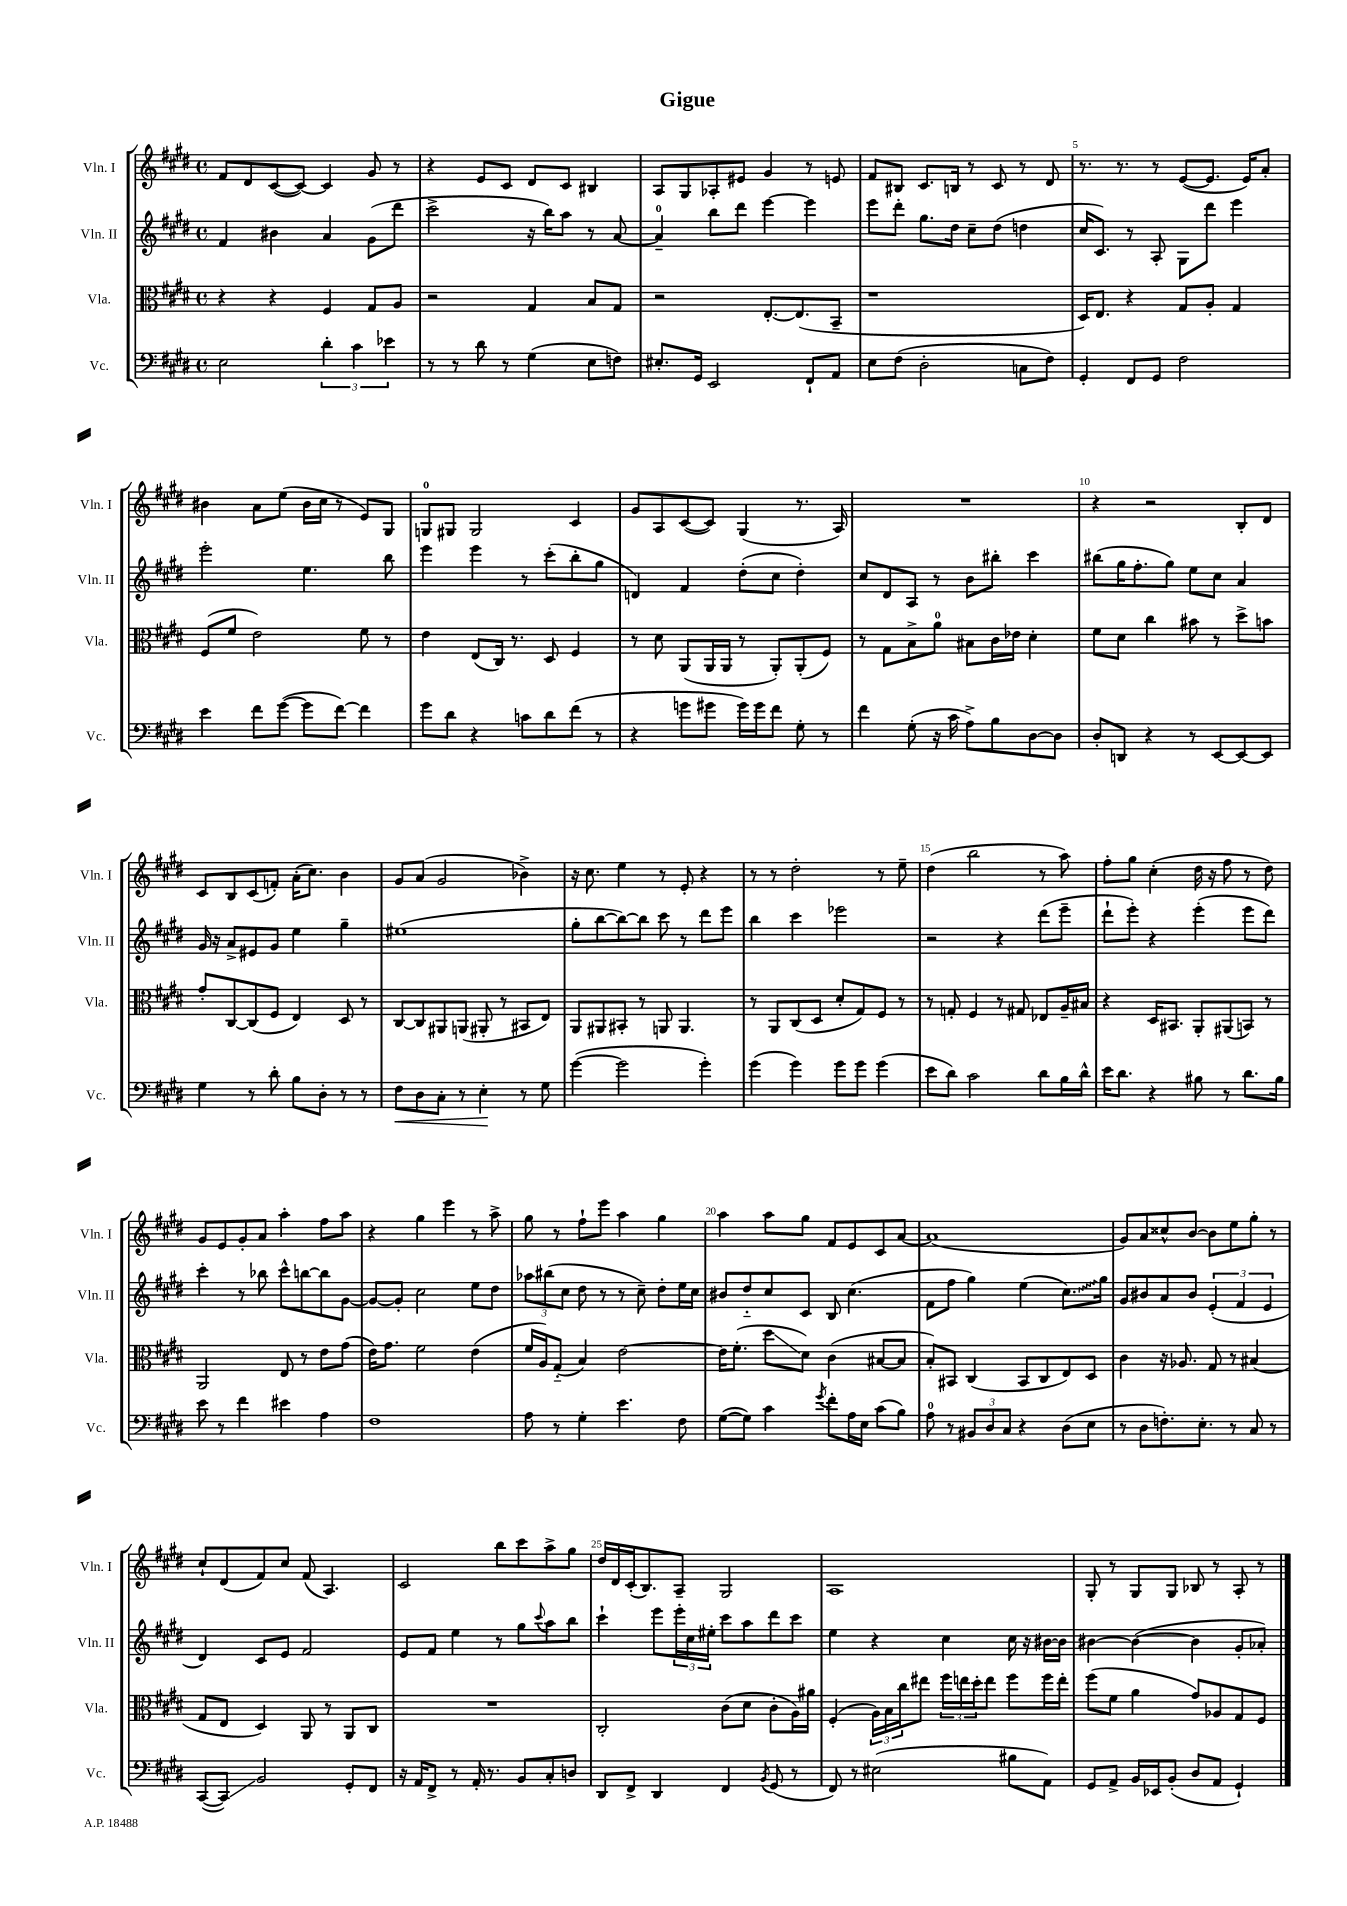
\header { title = "Gigue" }
<<
\new StaffGroup <<
\new Staff = "s0" \with { instrumentName = "Vln. I" shortInstrumentName = "Vln. I" } {
    \clef treble \key e \major \defaultTimeSignature \time 4/4
    fis'8 dis'8 cis'8~( cis'8~) cis'4 gis'8 r8 |
    r4 e'8 cis'8 dis'8 cis'8 bis4 |
    a8 gis8 aes8-. eis'8 gis'4 r8 e'8 |
    fis'8 bis8 cis'8. b16 r8 cis'8 r8 dis'8 |
    r8. r8. r8 e'8~( e'8. e'16) a'8-. |
    bis'4 a'8 e''8( bis'16 cis''16 r8 e'8) gis8 |
    g8-0 gis8 gis2 cis'4 |
    gis'8 a8 cis'8~( cis'8) gis4( r8. a16) |
    R1 |
    r4 r2 b8-. dis'8 |
    cis'8 b8 cis'8( f'8-.) a'16-.( cis''8.) b'4 |
    gis'8 a'8( gis'2 bes'4->) |
    r16 cis''8. e''4 r8 e'8-. r4 |
    r8 r8 dis''2-. r8 e''8-- |
    dis''4( b''2 r8 a''8) |
    fis''8-. gis''8 cis''4-.( dis''16 r16 fis''8 r8 dis''8) |
    gis'8 e'8 gis'8-. a'8 a''4-. fis''8 a''8 |
    r4 gis''4 e'''4 r8 a''8-> |
    gis''8 r8 fis''8-! e'''8 a''4 gis''4 |
    a''4 a''8 gis''8 fis'8 e'8 cis'8 a'8~ |
    a'1( |
    gis'8) a'8 cisis''8-^ b'8~ b'8 e''8 gis''8-. r8 |
    cis''8-! dis'8( fis'8) cis''8 fis'8( a4.) |
    cis'2 b''8 cis'''8 a''8-> gis''8 |
    dis''16 dis'16 cis'16-.( b8.) a8-- gis2 |
    a1 |
    gis8-. r8 gis8 gis8 bes8 r8 a8-. r8 \bar "|." |
}
\new Staff = "s1" \with { instrumentName = "Vln. II" shortInstrumentName = "Vln. II" } {
    \clef treble \key e \major \defaultTimeSignature \time 4/4
    fis'4 bis'4 a'4 gis'8( dis'''8 |
    cis'''2-> r16 b''16) a''8 r8 a'8~ |
    a'4-0-- b''8 dis'''8 e'''4~ e'''4 |
    e'''8 dis'''8-. gis''8. dis''16 cis''8-- dis''8( d''4 |
    cis''16 cis'8.) r8 a8-. gis8 dis'''8 e'''4 |
    e'''2-. e''4. b''8 |
    e'''4 e'''4 r8 cis'''8-.( b''8-. gis''8 |
    d'4) fis'4 dis''8-.( cis''8 dis''4-.) |
    cis''8 dis'8 a8 r8 b'8 bis''8-. cis'''4 |
    bis''8( gis''16 fis''8.-. gis''8) e''8 cis''8 a'4 |
    gis'16 r16 a'8-> eis'8 gis'8 e''4 gis''4-- |
    eis''1( |
    gis''8-. b''8~ b''8~) b''8 cis'''8 r8 dis'''8 e'''8 |
    b''4 cis'''4 ees'''2 |
    r2 r4 dis'''8( e'''8-- |
    dis'''8-! e'''8-.) r4 e'''4-.( e'''8 dis'''8) |
    cis'''4-. r8 bes''8 cis'''8-^ b''8~ b''8 gis'8~ |
    gis'8~ gis'8-. cis''2 e''8 dis''8 |
    \tuplet 3/2 { aes''8 bis''8( cis''8 } dis''8 r8 r8 cis''8--) dis''8-. e''16 cis''16 |
    bis'8 dis''8-_ cis''8 cis'8 b8 cis''4.( |
    fis'8 fis''8 gis''4) e''4( \once \override Glissando.style = #'zigzag cis''8.\glissando) gis''16 |
    gis'8 bis'8 a'8 bis'8 \tuplet 3/2 { e'4-.( fis'4 e'4 } |
    dis'4) cis'8 e'8 fis'2 |
    e'8 fis'8 e''4 r8 gis''8 \appoggiatura { cis'''8 } a''8 b''8 |
    cis'''4-! e'''8 \tuplet 3/2 { e'''16-. cis''16 eis''16-. } cis'''8 a''8 dis'''8 cis'''8 |
    e''4 r4 cis''4 cis''16 r16 bis'16~ bis'16 |
    bis'4~ bis'4~( bis'4 gis'8-. aes'8-.) \bar "|." |
}
\new Staff = "s2" \with { instrumentName = "Vla." shortInstrumentName = "Vla." } {
    \clef alto \key e \major \defaultTimeSignature \time 4/4
    r4 r4 fis4 gis8 a8 |
    r2 gis4 b8 gis8 |
    r2 e8.~-. e8.( b,8-- |
    r1 |
    dis16) e8. r4 gis8 a8-. gis4 |
    fis8( fis'8 e'2) fis'8 r8 |
    e'4 e8( cis16) r8. dis8 fis4 |
    r8 dis'8 a,8( a,16 a,16 r8 a,8-.) a,8-.( fis8) |
    r8 gis8 b8-> a'8-0 bis8 cis'16 ees'16 dis'4-. |
    fis'8 dis'8 cis''4 bis'8 r8 dis''8-> b'8 |
    gis'8-. cis8~ cis8( fis8 e4) dis8 r8 |
    cis8~ cis8 ais,8 a,8( ais,8-. r8 bis,8 e8) |
    a,8 ais,8 bis,8-. r8 a,8 a,4. |
    r8 a,8 cis8( dis8 dis'8-. gis8) fis8 r8 |
    r8 g8-. fis4 r8 gis8 ees8 a16-- bis16 |
    r4 dis16 bis,8. a,8-. ais,8( b,8) r8 |
    a,2 e8 r8 e'8 gis'8( |
    e'16) gis'8. fis'2 e'4( |
    fis'16 a16) gis8-_( b4) e'2~ |
    e'16 fis'8.-.( dis''8\glissando dis'8) cis'4( bis8~ bis8 |
    b8-.) bis,8 cis4( bis,8 cis8 e8) dis8 |
    cis'4 r16 aes8. gis8 r8 bis4( |
    gis8 e8 dis4) a,8 r8 a,8 cis8 |
    R1 |
    cis2-. cis'8( dis'8 cis'8-. a16) ais'16 |
    fis4-.( \tuplet 3/2 { a16) b16 cis''16 } eis''8 \tuplet 3/2 { fis''16 e''16 dis''16-. } e''8 fis''8 fis''16 e''16-. |
    fis''8( fis'8 a'4 gis'8) aes8 gis8 fis8 \bar "|." |
}
\new Staff = "s3" \with { instrumentName = "Vc." shortInstrumentName = "Vc." } {
    \clef bass \key e \major \defaultTimeSignature \time 4/4
    e2 \tuplet 3/2 { dis'4-. cis'4 ees'4 } |
    r8 r8 dis'8 r8 gis4( e8 f8) |
    eis8.-. gis,16 e,2 fis,8-! a,8 |
    e8 fis8( dis2-. c8 fis8) |
    gis,4-. fis,8 gis,8 fis2 |
    e'4 fis'8 gis'8~( gis'8 fis'8~) fis'4 |
    gis'8 dis'8 r4 c'8 dis'8 fis'8( r8 |
    r4 g'8 gis'8 gis'16) gis'16 fis'8 gis8-. r8 |
    fis'4 gis8-.( r16 cis'16 a8->) b8 dis8~ dis8 |
    dis8-. d,8 r4 r8 e,8~ e,8~ e,8 |
    gis4 r8 dis'8-. b8 dis8-. r8 r8 |
    fis8\< dis8 cis8-. r8 e4-.\! r8 gis8 |
    gis'4~( gis'2 gis'4-.) |
    gis'4( gis'4) gis'8 gis'8 gis'4( |
    e'8 dis'8) cis'2 dis'8 b16 dis'16-^ |
    e'16 dis'8. r4 bis8 r8 dis'8. bis16 |
    e'8 r8 fis'4 eis'4 a4 |
    fis1 |
    a8 r8 gis4-. e'4. fis8 |
    gis8~( gis8) cis'4 \acciaccatura { gis'8 } fis'8-. a16 e16 cis'8( b8) |
    a8-0 r8 \tuplet 3/2 { bis,8 dis8 cis8 } r4 dis8( e8 |
    r8 dis8 f8.-.) e8.-. r8 cis8 r8 |
    cis,8~( cis,8\glissando) b,2 gis,8-. fis,8 |
    r16 a,16 fis,8-> r8 a,16-. r8. b,8 cis8-. d8 |
    dis,8 fis,8-> dis,4 fis,4 \acciaccatura { b,8 } gis,8( r8 |
    fis,8) r8 eis2( bis8 a,8) |
    gis,8 a,8-> b,16 ees,16 b,8-.( dis8 a,8 gis,4-!) \bar "|." |
}
>>
>>
\layout { \context { \Score \override BarNumber.break-visibility = ##(#f #t #t) barNumberVisibility = #(every-nth-bar-number-visible 5) } }
